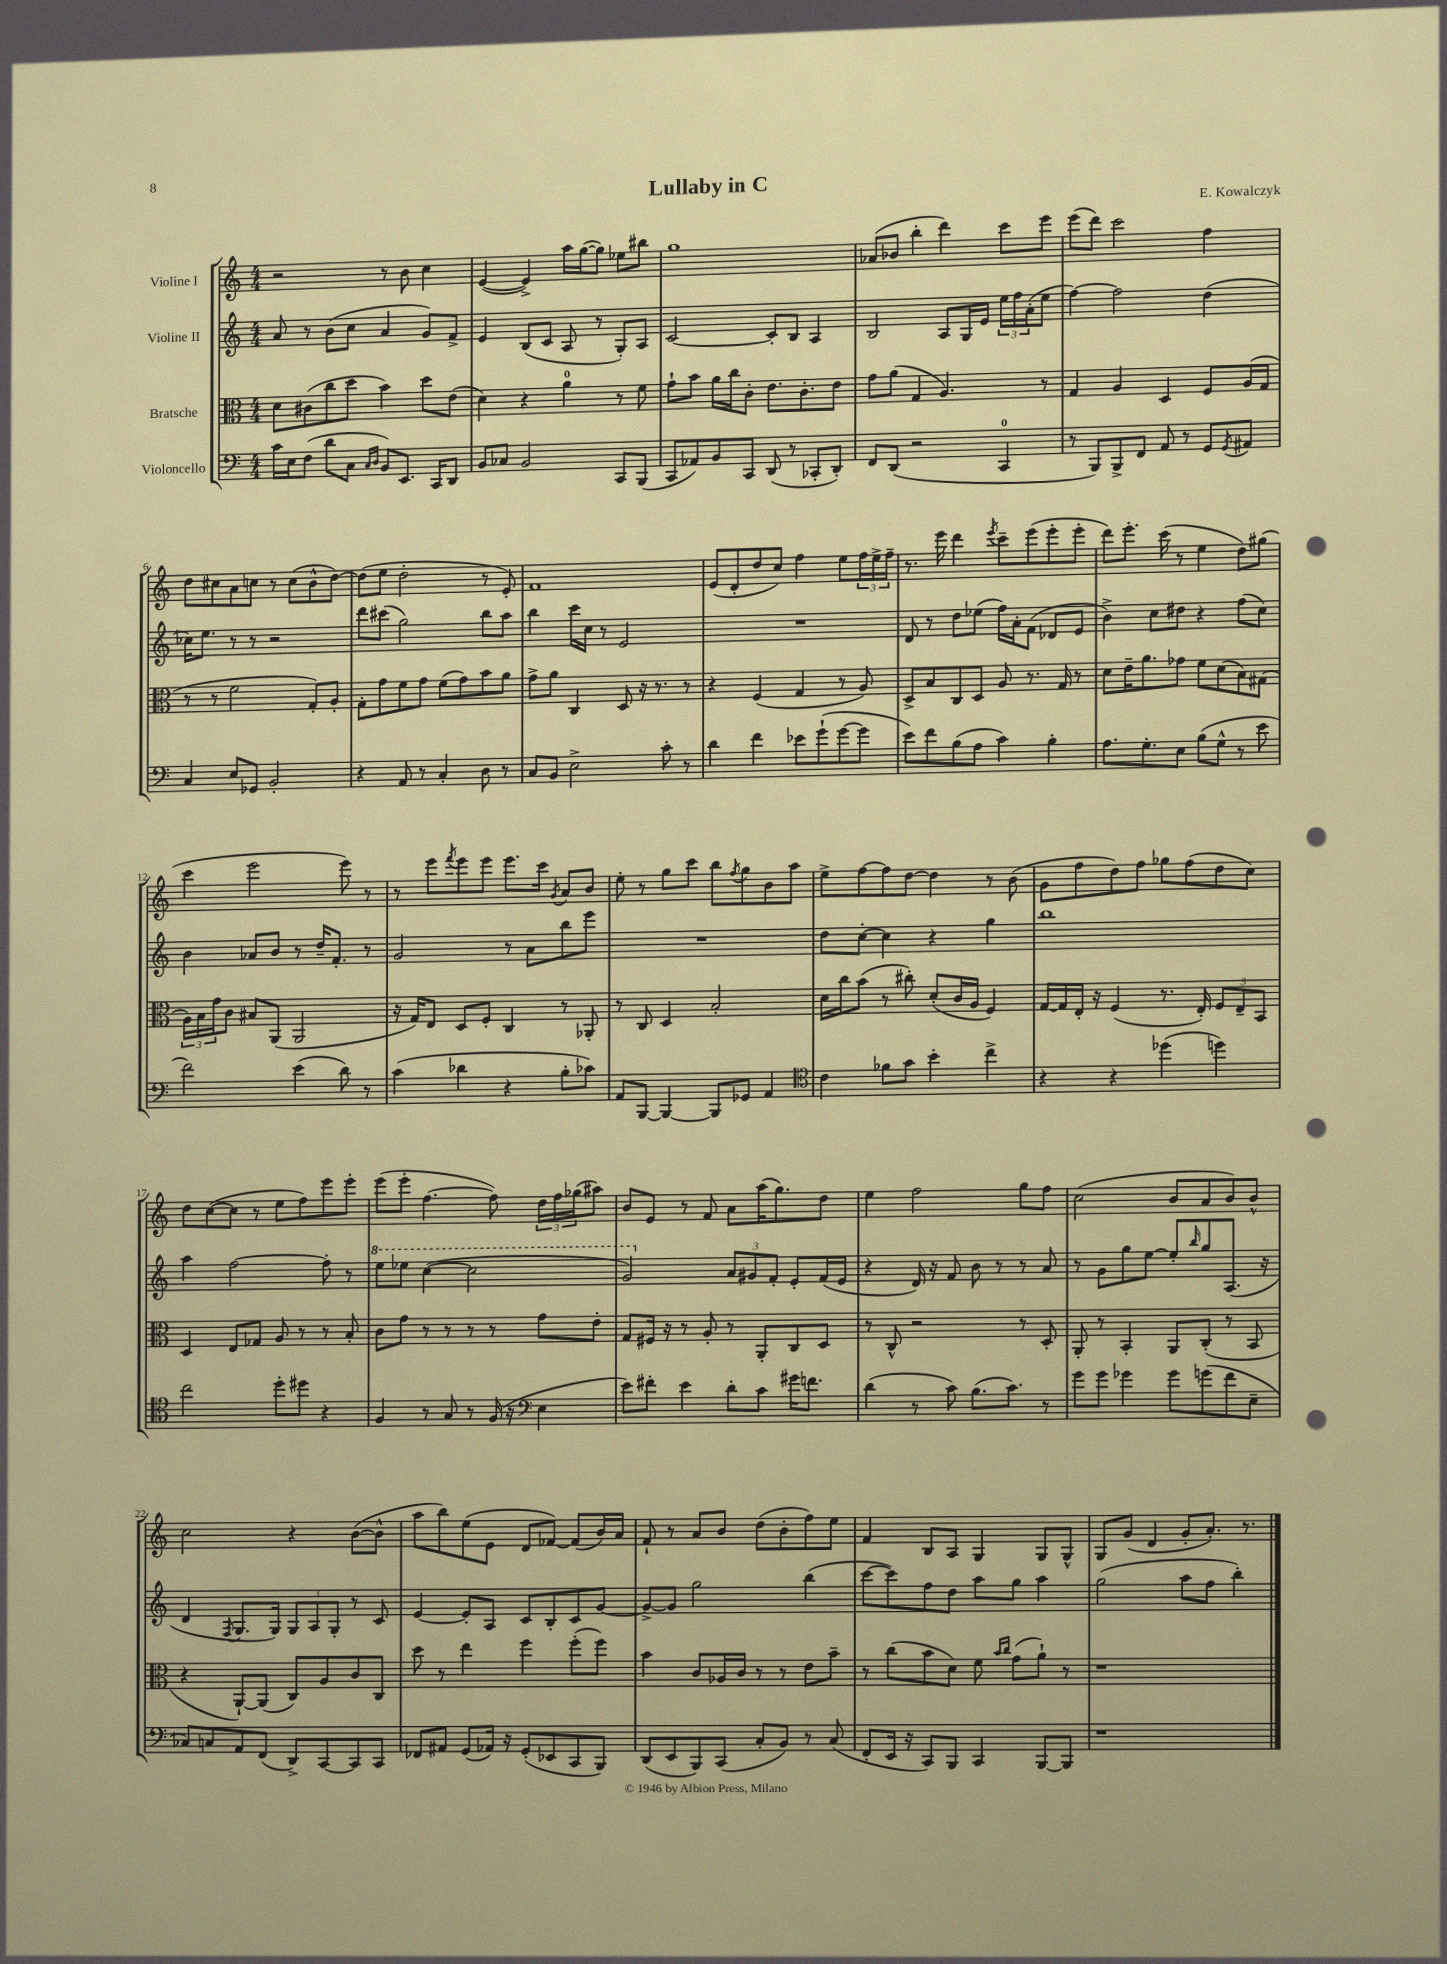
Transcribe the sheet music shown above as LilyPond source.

\header { title = "Lullaby in C" composer = "E. Kowalczyk" }
<<
\new StaffGroup <<
\new Staff = "s0" \with { instrumentName = "Violine I" } {
    \clef treble \key c \major \numericTimeSignature \time 4/4
    r2 r8 b'8 c''4 |
    e'4~( e'4->) a''16 g''16~( g''8) ees''8 bis''8 |
    g''1 |
    aes'8( bes'8 b''4-. d'''4) c'''8 e'''8 |
    e'''8( d'''8) c'''2 f''4 |
    d''8 cis''8 a'8 c''8 r8 c''8( b'8-^ d''8~) |
    d''8( e''8 d''2-. r8 e'8-.) |
    f'1 |
    e'8( d'8-. d''8 c''8) f''4 e''8 \tuplet 3/2 { f''16 e''16-> f''16-- } |
    r8. e'''16 d'''4 \acciaccatura { e'''8 } c'''8-- e'''8( e'''8-. e'''8-. |
    d'''8) e'''8.-. c'''16( r8 e''4 d''8) gis''8( |
    c'''4 e'''2 e'''8) r8 |
    r8 e'''8 \acciaccatura { f'''8 } e'''8 e'''8 e'''8. c'''16 \acciaccatura { g'8 } a'8 b'8 |
    e''8-. r8 g''8 c'''8 b''8 \acciaccatura { f''8 } g''8 b'8 a''8 |
    e''8-> f''8~ f''8 d''8~ d''4 r8 b'8( |
    g'8 f''8 d''8) f''8 ges''8 f''8( d''8 c''8) |
    d''8 c''8~( c''8 r8 e''8 f''8) e'''8 e'''8-. |
    e'''8( e'''8-. f''4.~ f''8) \tuplet 3/2 { d''16 f''16 ges''16( } ais''8) |
    b'8 e'8 r8 f'8 a'8 a''16( g''8.) d''8 |
    e''4 f''2 g''8 f''8 |
    c''2( b'8 a'8 b'8) b'8-^ |
    c''2 r4 b'8~( b'8-^ |
    a''8 b''8) e''8( e'8 d'8 fes'8~) fes'8( b'16) a'16 |
    f'8-! r8 a'8 b'8 d''8( b'8-. f''8) e''8 |
    f'4 b8 a8 g4 g8 g8-^ |
    g8 g'8( d'4 g'8-. a'8.-.) r8. \bar "|." |
}
\new Staff = "s1" \with { instrumentName = "Violine II" } {
    \clef treble \key c \major \numericTimeSignature \time 4/4
    a'8 r8 b'8( c''8 a'4 g'8) f'8-> |
    e'4 b8( c'8 a8 r8 g8-.) a8 |
    c'2~ c'8-. b8 a4 |
    b2 a8 g16 e'16 \tuplet 3/2 { e''16 f''16 a'16-.( } e''8 |
    f''4~) f''2 d''4( |
    ces''16) e''8. r8 r8 r2 |
    d'''8 cis'''8( g''2) b''8 a''8 |
    b''4 c'''16 c''16 r8 e'2 |
    R1 |
    d'8 r8 d''8 ees''8( f''16) a'16-. f'8( des'8 e'8 |
    b'4->) c''8 dis''8 r4 f''8( c''8) |
    b'4 aes'8 b'8 r8 d''16-- f'8.-. r8 |
    g'2 r8 a'8 b''8 e'''8 |
    R1 |
    d''8 c''8~-. c''4 r4 g''4 |
    b''1 |
    a''4 f''2~ f''8-. r8 |
    \ottava #1 e'''8 ees'''8 c'''4~( c'''2 |
    g''2) \ottava #0 \tuplet 3/2 { a'8 gis'8 f'8-. } e'8-. f'16( e'16 |
    r4 d'16) r16 f'8 b'8 r8 r8 a'8 |
    r8 g'8 g''8 e''8~ e''8-. \grace { b''16 } g''8 a8.( r16 |
    d'4 \acciaccatura { f8 } g8. g16) \tuplet 3/2 { g8 a8 g8-. } r8 c'8 |
    e'4~ e'8-. a8 c'8 b8-. c'8 g'8~ |
    g'8~-> g'8 g''2 b''4( |
    c'''8~ c'''8) f''8 d''8 a''8 g''8 a''4 |
    g''2( a''8 f''8 b''4-.) \bar "|." |
}
\new Staff = "s2" \with { instrumentName = "Bratsche" } {
    \clef alto \key c \major \numericTimeSignature \time 4/4
    d'8 cis'8( c''8 d''8 b'4) d''8 e'8( |
    d'4) r4 a'4-0 r8 f'8 |
    g'8-! b'8 a'16 c''16 c'8-. e'8. c'8.-. e'8 |
    g'8 a'8( g4 a4.) r8 |
    g4 a4 d4 f8 a16( g16 |
    r8 r8 f'2 g8-.) a8-. |
    g8-. g'8 f'8 g'8 f'8( g'8) b'8 a'8 |
    g'8-> a'8 c4 d8 r16 r8. r8 |
    r4 f4( g4 r8 a8) |
    d8-> b8 c8 d8 a8 r8. g16 r8 |
    d'8 e'16-- a'8. ges'8 f'8 d'8( b8) gis8( |
    \tuplet 3/2 { a16) b16 g'16 } c'8 bis8 a,8( a,2 |
    r16 g16) e8 d8 f8-. c4 r8 aes,8-. |
    r8 c8 d4 b2-. |
    d'16 c''16 b'8( r8 cis''8-.) d'8-.( c'16 a16 f4) |
    g16~ g16 e16-. r16 f4( r8. e16-.) \tuplet 3/2 { f8 e8-- b,8 } |
    d4 e8 ges8 a8 r8 r8 b8-. |
    c'8 g'8 r8 r8 r8 r8 g'8 e'8-. |
    g8 fis16 r16 r8 a8-. r8 a,8-. c8 d8 |
    r8 c8-^ r2 r8 d8-. |
    a,8-. r8 b,4-. a,8 c8-.( r8 b,8 |
    r4 a,8~-!) a,8( c8) a8 c'8 c8 |
    d''8 r8 e''4 f''4 f''8-.( f''8) |
    b'4 c'8 aes16 c'16 r8 r8 e'8 b'8-- |
    r8 c''8( b'8 d'8) f'8 \grace { b'16 c''16 } g'8( a'8-!) r8 |
    r1 \bar "|." |
}
\new Staff = "s3" \with { instrumentName = "Violoncello" } {
    \clef bass \key c \major \numericTimeSignature \time 4/4
    c'16 e16 f8( d'8 c8 \grace { c16 d16 } b,8) e,8. c,16 d,8 |
    b,8 ces8 b,2 c,8 b,,8( |
    c,8 aes,8) b,8 c,8 d,8( r8 ces,8-. d,8-.) |
    f,8 d,8( r2 c,4-0 |
    r8 b,,8) b,,8-> f,8 a,8 r8 g,8 \acciaccatura { g,8 } ais,8 |
    c4 e8 ges,8 b,2-. |
    r4 a,8 r8 c4-. d8 r8 |
    c8 b,8 e2-> c'8-. r8 |
    d'4 f'4 ees'8 g'8-!( g'8~ g'8 |
    e'8) f'8 b8( a8 c'4) b4-. |
    a8. g8.-. e8 b8( g8-^ r8 e'8 |
    f'2) e'4( d'8) r8 |
    c'4( des'4 r4 b8-. ces'8) |
    a,8 b,,8~ b,,4~ b,,8 ges,8 a,4 |
    \clef tenor c'4 fes'8 g'8 b'4-. c''4-> |
    r4 r4 des''4( d''4) |
    c''2 d''8-. dis''8 r4 |
    f4 r8 g8 r8 f16( r16 \clef bass e4 |
    e'8) fis'8-. e'4 d'8-. c'8 gis'16 f'8. |
    d'4( r8 c'8) b8.( c'8.) r8 |
    g'8 g'8 ges'4 ges'8 g'8( f'8 e8-- |
    ces8) c8 a,8 f,8( d,8->) c,8~ c,8 c,8 |
    fes,8 ais,8 g,8( aes,16) r16 g,8-.( ees,8 c,8 b,,8) |
    d,8( e,8 b,,8) c,8( c8-. b,8) r8 c8( |
    f,8-. e,16 r16 c,8) b,,8 c,4 b,,8~ b,,8 |
    r1 \bar "|." |
}
>>
>>
